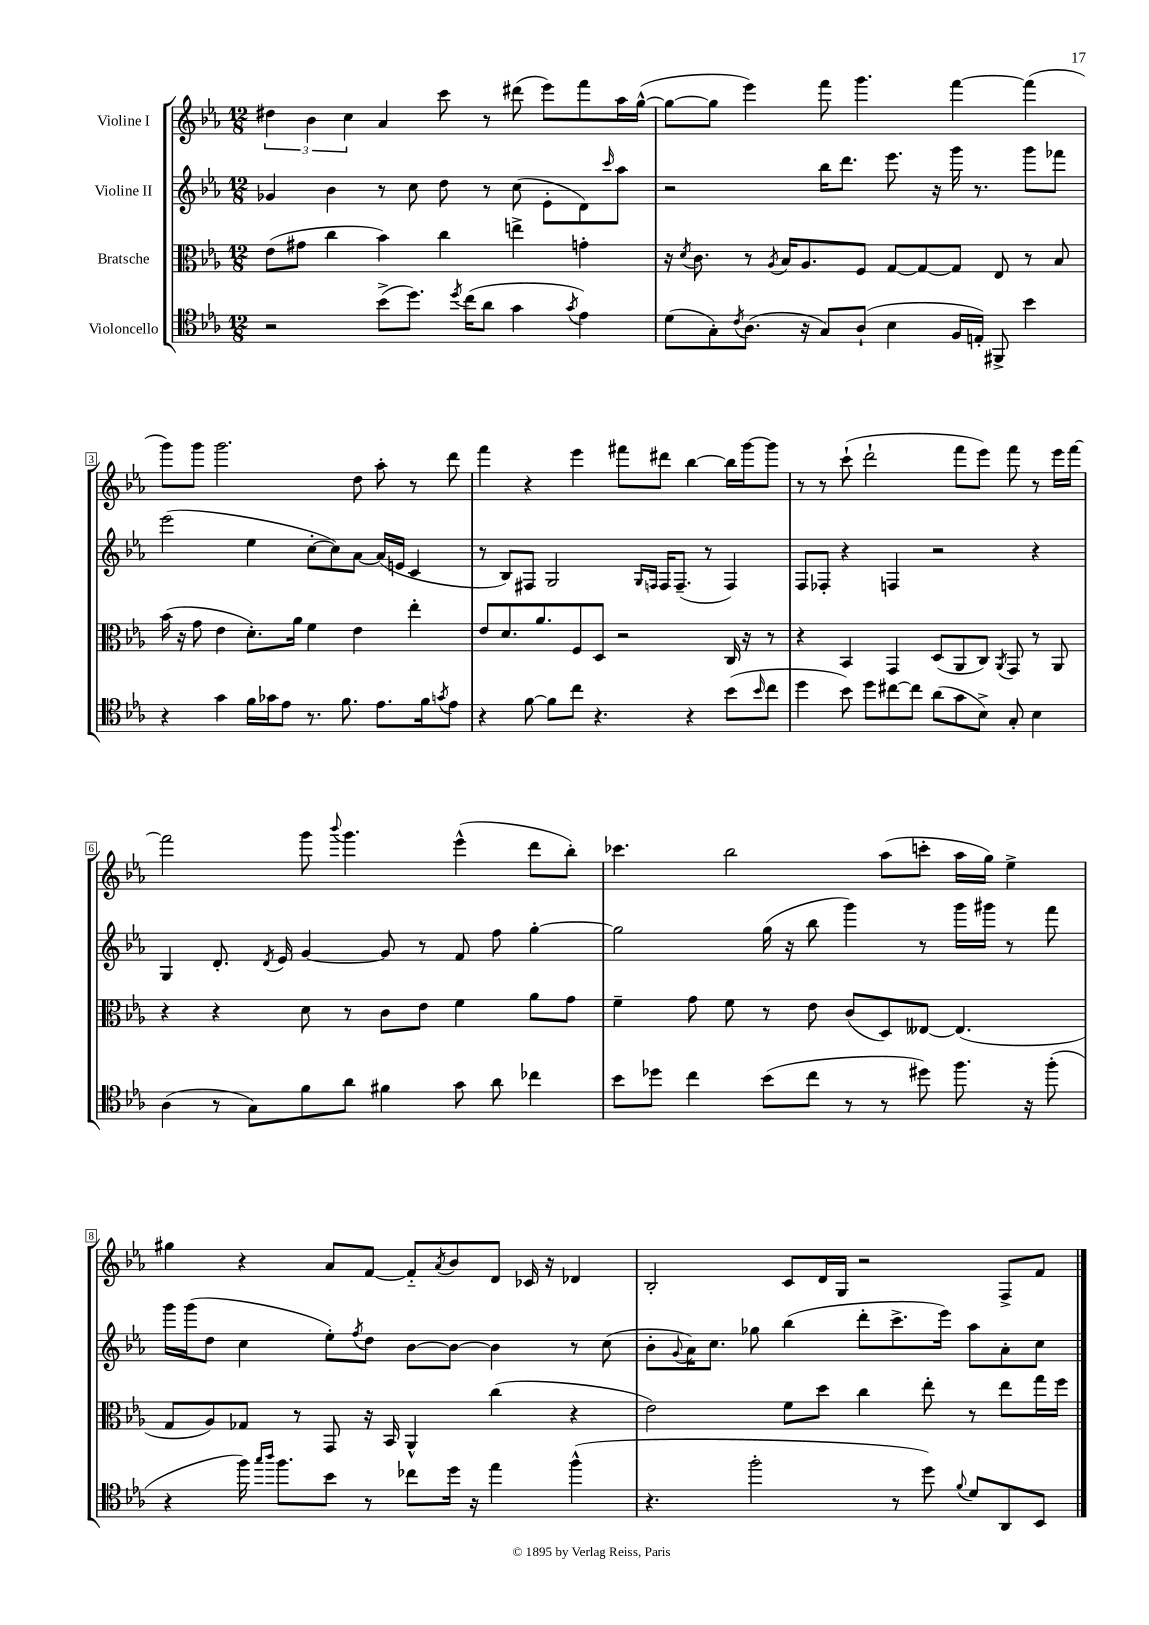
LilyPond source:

<<
\new StaffGroup <<
\new Staff = "s0" \with { instrumentName = "Violine I" } {
    \clef treble \key ees \major \numericTimeSignature \time 12/8
    \tuplet 3/2 { dis''4 bes'4 c''4 } aes'4 c'''8 r8 dis'''8( ees'''8) f'''8 aes''16 g''16~-^( |
    g''8~ g''8 ees'''4) f'''8 g'''4. f'''4~ f'''4( |
    g'''8) g'''8 g'''2. d''8 aes''8-. r8 d'''8 |
    f'''4 r4 ees'''4 fis'''8 dis'''8 bes''4~ bes''16 g'''16~ g'''8 |
    r8 r8 c'''8-!( d'''2-! f'''8 ees'''8) f'''8 r8 ees'''16 f'''16~ |
    f'''2 g'''8 \appoggiatura { bes'''8 } g'''4. ees'''4-^( d'''8 bes''8-.) |
    ces'''4. bes''2 aes''8( c'''8-. aes''16 g''16) ees''4-> |
    gis''4 r4 aes'8 f'8~ f'8-_ \acciaccatura { aes'8 } bes'8 d'8 ces'16 r16 des'4 |
    bes2-. c'8 d'16 g16 r2 f8-> f'8 \bar "|." |
}
\new Staff = "s1" \with { instrumentName = "Violine II" } {
    \clef treble \key ees \major \numericTimeSignature \time 12/8
    ges'4 bes'4 r8 c''8 d''8 r8 c''8( ees'8-. d'8) \grace { c'''16 } aes''8 |
    r2 bes''16 d'''8. ees'''8. r16 g'''16 r8. g'''8 fes'''8 |
    ees'''2( ees''4 c''8~-. c''8) aes'8~ aes'16( e'16 c'4 |
    r8 bes8) fis8 g2 \grace { g16 f16 } f16 f8.--( r8 f4) |
    f8 fes8-. r4 f4 r2 r4 |
    g4 d'8.-. \acciaccatura { d'8 } ees'16 g'4~ g'8 r8 f'8 f''8 g''4~-. |
    g''2 g''16( r16 bes''8 g'''4) r8 g'''16 gis'''16 r8 f'''8 |
    g'''16 g'''16( d''8 c''4 ees''8-.) \acciaccatura { f''8 } d''8 bes'8~ bes'8~ bes'4 r8 c''8( |
    bes'8-. \appoggiatura { g'8 } aes'16) c''8. ges''8 bes''4( d'''8-. c'''8.-> ees'''16) aes''8 aes'8-. c''8 \bar "|." |
}
\new Staff = "s2" \with { instrumentName = "Bratsche" } {
    \clef alto \key ees \major \numericTimeSignature \time 12/8
    ees'8( gis'8 c''4 bes'4) c''4 e''4-> g'4-. |
    r16 \acciaccatura { d'8 } c'8. r8 \acciaccatura { aes8 } bes16 aes8. f8 g8~ g8~ g8 ees8 r8 bes8 |
    bes'16( r16 g'8 ees'4 d'8.-.) aes'16 f'4 ees'4 ees''4-. |
    ees'8 d'8. aes'8. f8 d8 r2 c16 r16 r8 |
    r4 bes,4 g,4 d8( aes,8 c8) \acciaccatura { aes,8 } g,8 r8 aes,8 |
    r4 r4 d'8 r8 c'8 ees'8 f'4 aes'8 g'8 |
    f'4-- g'8 f'8 r8 ees'8 c'8( d8) eeses8~ eeses4.( |
    g8 aes8) ges8 r8 g,8 r16 bes,16 aes,4-^ c''4( r4 |
    ees'2) f'8 d''8 c''4 ees''8-. r8 ees''8 g''16 f''16 \bar "|." |
}
\new Staff = "s3" \with { instrumentName = "Violoncello" } {
    \clef tenor \key ees \major \numericTimeSignature \time 12/8
    r2 bes'8->( d''8.) \acciaccatura { d''8 } c''16( aes'8 g'4 \acciaccatura { g'8 } ees'4) |
    d'8( g8-.) \acciaccatura { c'8 } aes8.( r16 g8) aes8-!( bes4 f16 e16-.) fis,8-> bes'4 |
    r4 g'4 f'16 ges'16 ees'8 r8. f'8. ees'8. f'16 \acciaccatura { g'8 } ees'8 |
    r4 f'8~ f'8 c''8 r4. r4 bes'8( \grace { bes'16 } c''8 |
    d''4 bes'8) d''8 cis''8~ cis''8 aes'8( g'8 bes8->) g8-. bes4 |
    aes4( r8 g8) f'8 aes'8 fis'4 g'8 aes'8 ces''4 |
    bes'8 des''8 c''4 bes'8( c''8 r8 r8 dis''8) f''8. r16 f''8-.( |
    r4 f''16) \grace { g''16 aes''16 } f''8. bes'8 r8 ces''8 d''16 r16 ees''4 f''4-^( |
    r4. f''2-. r8 d''8) \appoggiatura { f'8 } d'8 aes,8 bes,8 \bar "|." |
}
>>
>>
\layout { \context { \Score \override BarNumber.stencil = #(make-stencil-boxer 0.1 0.3 ly:text-interface::print) } }
